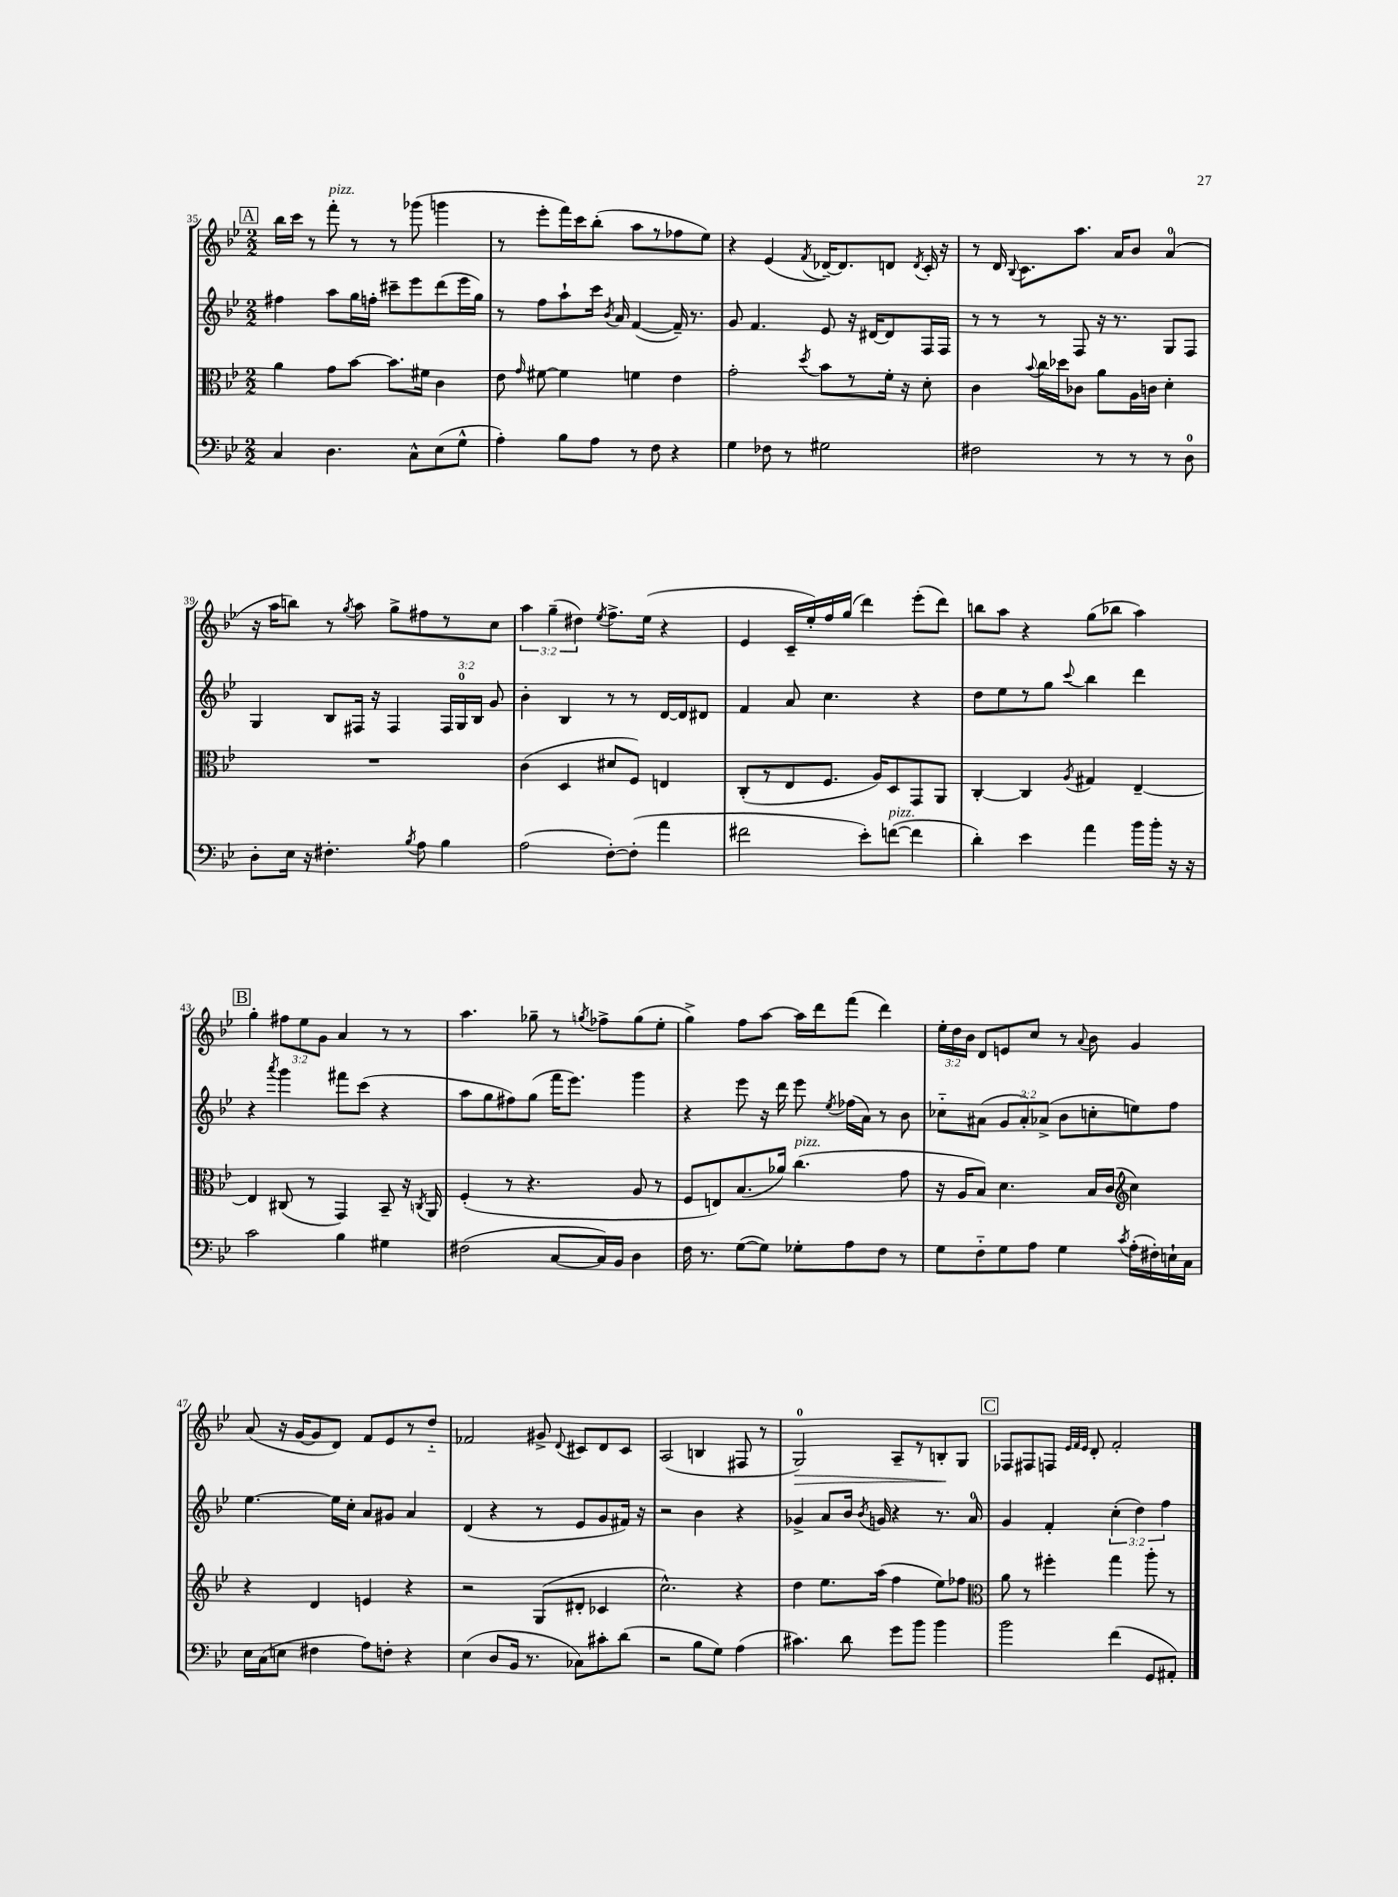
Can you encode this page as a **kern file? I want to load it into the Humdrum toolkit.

**kern	**kern	**kern	**kern
*staff4	*staff3	*staff2	*staff1
*clefF4	*clefC3	*clefG2	*clefG2
*k[b-e-]	*k[b-e-]	*k[b-e-]	*k[b-e-]
*M2/2	*M2/2	*M2/2	*M2/2
4C	4a	4ff#	16bb-
.	.	.	16ccc
.	.	.	8r
4.D	8g	8aa	8fff'
.	[8b-	16gg	8r
.	.	16ff'	.
.	8.b-]	8ccc#~	8r
8C^^	.	8eee-	(8ggg-
.	16f#	.	.
(8E-	4c	(8ddd	4ggg
8G^^	.	16eee-	.
.	.	16gg)	.
=	=	=	=
4A')	8e-	8r	8r
.	16qqg	.	.
.	[8f#	8ff	8eee-'
8B-	4f#]	8aa`	16fff)
.	.	.	16ccc
8A	.	16ccc	(8bb-'
.	.	8qb-	.
.	.	16a	.
8r	4f	([4f	8aa
8F	.	.	8r
4r	4e-	16f~])	8ff-
.	.	8.r	.
.	.	.	8ee-)
=	=	=	=
4G	2g'	8g	4r
.	.	4.f	.
8F-	.	.	(4e-
8r	.	.	.
.	8qdd	.	8qf
2G#	8b-	8e-	[16d-~)
.	.	.	8.d-]
.	8r	16r	.
.	.	[16d#	.
.	16f'	8d#]	8d
.	16r	.	.
.	.	.	8qd
.	8d'	16F	16c'
.	.	16F	16r
=	=	=	=
2F#	4c	8r	8r
.	.	8r	16d
.	.	.	8qqB-
.	.	.	8.c
.	8qqb-	.	.
.	16cc	8r	.
.	16dd-	.	.
.	8c-	8F	8.aa
8r	8a	16r	.
.	.	8.r	16a
8r	16A	.	8b-
.	16c	.	.
8r	4d'	8G	(4a
8D	.	8F	.
=	=	=	=
8D'	1r	4G	16r
.	.	.	16aa
16E-	.	.	8bb)
16r	.	.	.
4.F#'	.	8B-	8r
.	.	.	8qgg
.	.	16F#	8aa
.	.	16r	.
.	.	4F#	8gg^
8qB-	.	.	.
8A	.	.	8ff#
4B-	.	24F#	8r
.	.	24G	.
.	.	24B-	.
.	.	8g	8cc
=	=	=	=
(2A	(4c	4b-'	6aa
.	.	.	(6gg~
.	4D	4B-	.
.	.	.	6dd#)
.	.	.	8qee-
[8F')	8d#	8r	8.ff^
(8F']	8F)	8r	.
.	.	.	(16ee-
4a	4E	[16d	4r
.	.	16d]	.
.	.	8d#	.
=	=	=	=
2f#	(8C'	4f	4e-
.	8r	.	.
.	8E-	8a	16c~
.	.	.	16ee-')
.	8.F	4.cc	16ff
.	.	.	(16gg
8e-')	.	.	4ddd)
.	16A)	.	.
([8f	8D	.	.
4f]	8GG	4r	(8eee-'
.	8AA	.	8ddd)
=	=	=	=
4d')	[4C'	8dd	8bb
.	.	8ee-	8aa
4e-	4C]	8r	4r
.	.	8gg	.
.	8qA	8qqccc	.
4a	4G#	4bb-	(8gg
.	.	.	8bb-
16b-	[4E-~	4ddd	4aa)
16b-'	.	.	.
16r	.	.	.
16r	.	.	.
=	=	=	=
2c	4E-]	4r	4gg'
.	.	8qaaa	.
.	(8C#	4ggg	12ff#
.	.	.	12ee-
.	8r	.	.
.	.	.	12g
4B-	4GG)	8fff#	4a
.	.	(8ccc	.
4G#	8BB-~	4r	8r
.	16r	.	8r
.	8qC	.	.
.	16AA	.	.
=	=	=	=
(2F#	(4F'	8aa	4.aa
.	.	8gg	.
.	8r	8ff#)	.
.	4.r	(8gg	8gg-~
[8C	.	16fff	8r
.	.	8.eee-)	.
.	.	.	8qgg
16C])	.	.	8ff-^
16BB-	.	.	.
4D	8A	4ggg	(8gg
.	8r	.	8ee-'
=	=	=	=
16F	8F	4r	4gg^)
8.r	.	.	.
.	8E)	.	.
([8G	(8.B-	8eee-	8ff
8G])	.	16r	[8aa
.	16a-)	16ddd	.
8G-'	(4.cc	8eee-	16aa]
.	.	.	16ddd
.	.	8qee-	.
8A	.	(16ff-	(8fff
.	.	16a)	.
8F	.	8r	4ddd)
8r	8g	8b-	.
=	=	=	=
8G	16r	8cc-'~	24ee-'
.	.	.	24dd
.	16A	.	.
.	.	.	24b-
8F'~	8B-)	(8a#	8d
8G	4.d	12g	8e
.	.	12a#')	.
8A	.	.	8cc
.	.	(12a-^	.
4G	.	8b-	8r
.	.	.	8qqa
.	16B-	8cc'	8b-
.	(16c	.	.
*	*clefG2	*	*
8qc	.	.	.
(16A'	4cc)	8ee)	4g
16F#')	.	.	.
16E`	.	8ff	.
16C	.	.	.
=	=	=	=
16E-	4r	[4.ee-	(8a
(16C	.	.	.
8E	.	.	16r
.	.	.	[16g
4F#	4d	.	8g]
.	.	16ee-]	8d)
.	.	16cc'	.
8A)	4e	8a	8f
8F'	.	8g#	8e-
4r	4r	4a	8r
.	.	.	8dd'~
=	=	=	=
(4E-	2r	(4d	2f-
8D	.	4r	.
16BB-	.	.	.
8.r	.	.	.
.	(8G	8r	8g#^
.	.	.	8qqd
8C-)	8d#'	8e-	8c#
8c#'	4c-	8g	8d
(8d	.	16f#)	8c#
.	.	16r	.
=	=	=	=
2r	2.cc^^)	2r	(2A
8B-	.	4b-	4B
8G)	.	.	.
(4A	4r	4r	8F#
.	.	.	8r
=	=	=	=
4.c#)	4dd	4g-^	2G)
.	8.ee-	8a	.
8d	.	16b-	.
.	.	8qb-	.
.	(16aa	16g	.
8g	4ff	4r	8A~
8b-	.	.	8r
4b-	8ee-)	8.r	8B'
.	8ff-	.	8G
.	.	16a	.
=	=	=	=
*	*clefC3	*	*
2b-	8a	4g	8F-
.	8r	.	8F#
.	4ff#'	4f'	8F
.	.	.	32qqe-
.	.	.	32qqf
.	.	.	32qqe-
.	.	.	8d'
(4f	4gg	(6cc'	2f'
.	.	6dd)	.
8GG	8aa'	.	.
.	.	6ff	.
8AA#')	8r	.	.
==	==	==	==
*-	*-	*-	*-
